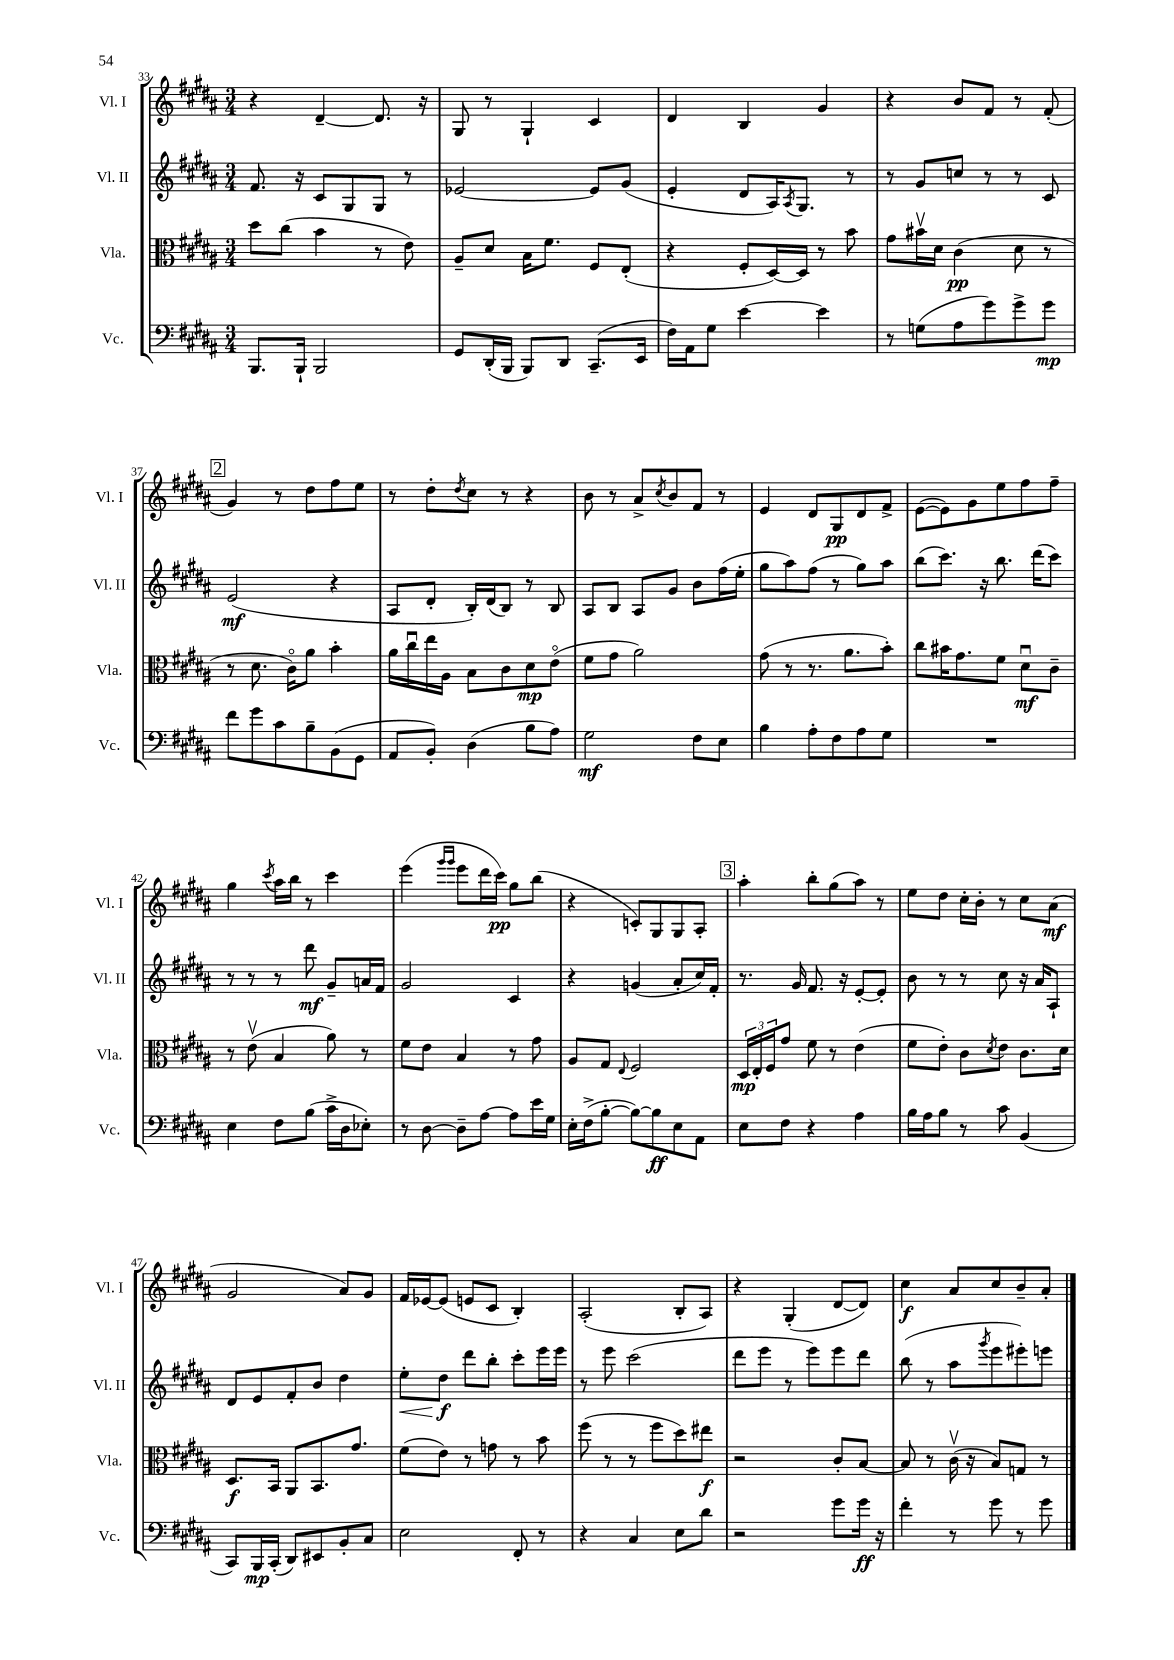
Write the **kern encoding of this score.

**kern	**kern	**kern	**kern
*staff4	*staff3	*staff2	*staff1
*clefF4	*clefC3	*clefG2	*clefG2
*k[f#c#g#d#a#]	*k[f#c#g#d#a#]	*k[f#c#g#d#a#]	*k[f#c#g#d#a#]
*M3/4	*M3/4	*M3/4	*M3/4
8.BBB	8dd#	8.f#	4r
.	(8cc#	.	.
16BBB`	.	16r	.
2BBB	4b	8c#	[4d#~
.	.	8G#	.
.	8r	8G#	8.d#]
.	8e)	8r	.
.	.	.	16r
=	=	=	=
8GG#	8A#~	[2e-	8G#
(16DD#'	8d#	.	8r
16BBB	.	.	.
8BBB)	16B	.	4G#`
.	8.f#	.	.
8DD#	.	.	.
(8.CC#~	8F#	8e-]	4c#
.	(8E'	(8g#	.
16EE	.	.	.
=	=	=	=
16F#)	4r	4e'	4d#
16AA#	.	.	.
8G#	.	.	.
[4e	8F#'	8d#	4B
.	[16D#)	16A#)	.
.	.	8qA#	.
.	16D#]	8.G#	.
4e]	8r	.	4g#
.	8b	8r	.
=	=	=	=
8r	8g#	8r	4r
(8G	16b#v	8g#	.
.	16d#	.	.
8A#	(4c#	8cc	8b
8g#)	.	8r	8f#
8g#^	8d#	8r	8r
8g#	8r	8c#	(8f#'
=	=	=	=
8f#	8r	(2e	4g#)
8g#	8.d#	.	.
8c#	.	.	8r
.	16c#o)	.	.
8B~	8a#	.	8dd#
(8BB	4b'	4r	8ff#
8GG#	.	.	8ee
=	=	=	=
8AA#	16a#	8A#	8r
.	16cc#u	.	.
8BB')	16ee	8d#'	8dd#'
.	16A#	.	.
.	.	.	8qdd#
(4D#	8B	16B')	8cc#
.	.	(16d#	.
.	8c#	8B)	8r
8B	8d#	8r	4r
8A#)	(8eo	8B	.
=	=	=	=
2G#	8f#	8A#	8b
.	8g#	8B	8r
.	2a#)	8A#	8a#^
.	.	.	8qcc#
.	.	8g#	8b
8F#	.	8b	8f#
8E	.	(16ff#	8r
.	.	16ee'	.
=	=	=	=
4B	(8g#	8gg#	4e
.	8r	8aa#)	.
8A#'	8.r	(8ff#	8d#
8F#	.	8r	8G#
.	8.a#	.	.
8A#	.	8gg#)	8d#
8G#	8b')	8aa#	8f#^
=	=	=	=
2.r	8cc#	(8bb	([8e
.	16b#	8.ccc#)	8e])
.	8.g#	.	.
.	.	.	8g#
.	.	16r	.
.	8f#	8.bb	8ee
.	8d#u	.	8ff#
.	.	(16ddd#	.
.	8c#~	8ccc#)	8ff#~
=	=	=	=
4E	8r	8r	4gg#
.	(8ev	8r	.
.	.	.	8qccc#
8F#	4B	8r	16aa#
.	.	.	16bb
(8B	.	8ddd#	8r
16c#^	8a#)	8g#~	4ccc#
16D#	.	.	.
8E-')	8r	16a	.
.	.	16f#	.
=	=	=	=
8r	8f#	2g#	(4eee
[8D#	8e	.	.
.	.	.	16qqggg#
.	.	.	16qqggg#
8D#~]	4B	.	8eee
[8A#	.	.	16ddd#
.	.	.	16ccc#)
8A#]	8r	4c#	8gg#
16e	8g#	.	(8bb
16G#	.	.	.
=	=	=	=
16E'	8A#	4r	4r
(16F#^	.	.	.
[8B'	8G#	.	.
.	8qqE	.	.
8B_)	2F#	(4g	8c')
8B]	.	.	8G#
8E	.	8a#'	8G#
8AA#	.	16cc#)	8A#'
.	.	16f#'	.
=	=	=	=
8E	24D#	8.r	4aa#'
.	24E'	.	.
.	24F#	.	.
8F#	8g#	.	.
.	.	16g#	.
4r	8f#	8.f#	8bb'
.	8r	.	(8gg#
.	.	16r	.
4A#	(4e	[8e'	8aa#)
.	.	8e']	8r
=	=	=	=
16B	8f#	8b	8ee
16A#	.	.	.
8B	8e')	8r	8dd#
8r	8c#	8r	16cc#'
.	.	.	16b'
.	8qd#	.	.
8c#	8e	8cc#	8r
(4BB	8.c#	16r	8cc#
.	.	16a#	.
.	.	8A#`	(8a#
.	16d#	.	.
=	=	=	=
8CC#)	8.D#	8d#	2g#
16BBB	.	8e	.
(16CC#'	16BB	.	.
8DD#)	8AA#	8f#'	.
8EE#	8.BB	8b	.
8BB'	.	4dd#	8a#)
.	8.g#	.	.
8C#	.	.	8g#
=	=	=	=
2E	(8f#	8ee'	16f#
.	.	.	[16e-
.	8e)	8dd#	(8e-]
.	8r	8ddd#	8e
.	8g	8bb'	8c#
8FF#'	8r	8ccc#'	4B')
8r	8b	16eee	.
.	.	16eee	.
=	=	=	=
4r	(8ff#	8r	(2A#'
.	8r	8eee	.
4C#	8r	(2ccc#	.
.	8ff#	.	.
8E	8dd#)	.	8B'
8d#	8ee#	.	8A#)
=	=	=	=
2r	2r	8ddd#	4r
.	.	8eee	.
.	.	8r	(4G#'
.	.	8eee)	.
8g#	8c#'	8eee	[8d#
16g#	[8B	8ddd#	8d#])
16r	.	.	.
=	=	=	=
4f#'	8B]	(8bb	4cc#
.	8r	8r	.
8r	(16c#v	8aa#	8a#
.	16r	.	.
.	.	8qggg#	.
8g#	8B)	8eee	8cc#
8r	8G	8eee#')	8b~
8g#	8r	8eee	8a#'
==	==	==	==
*-	*-	*-	*-
